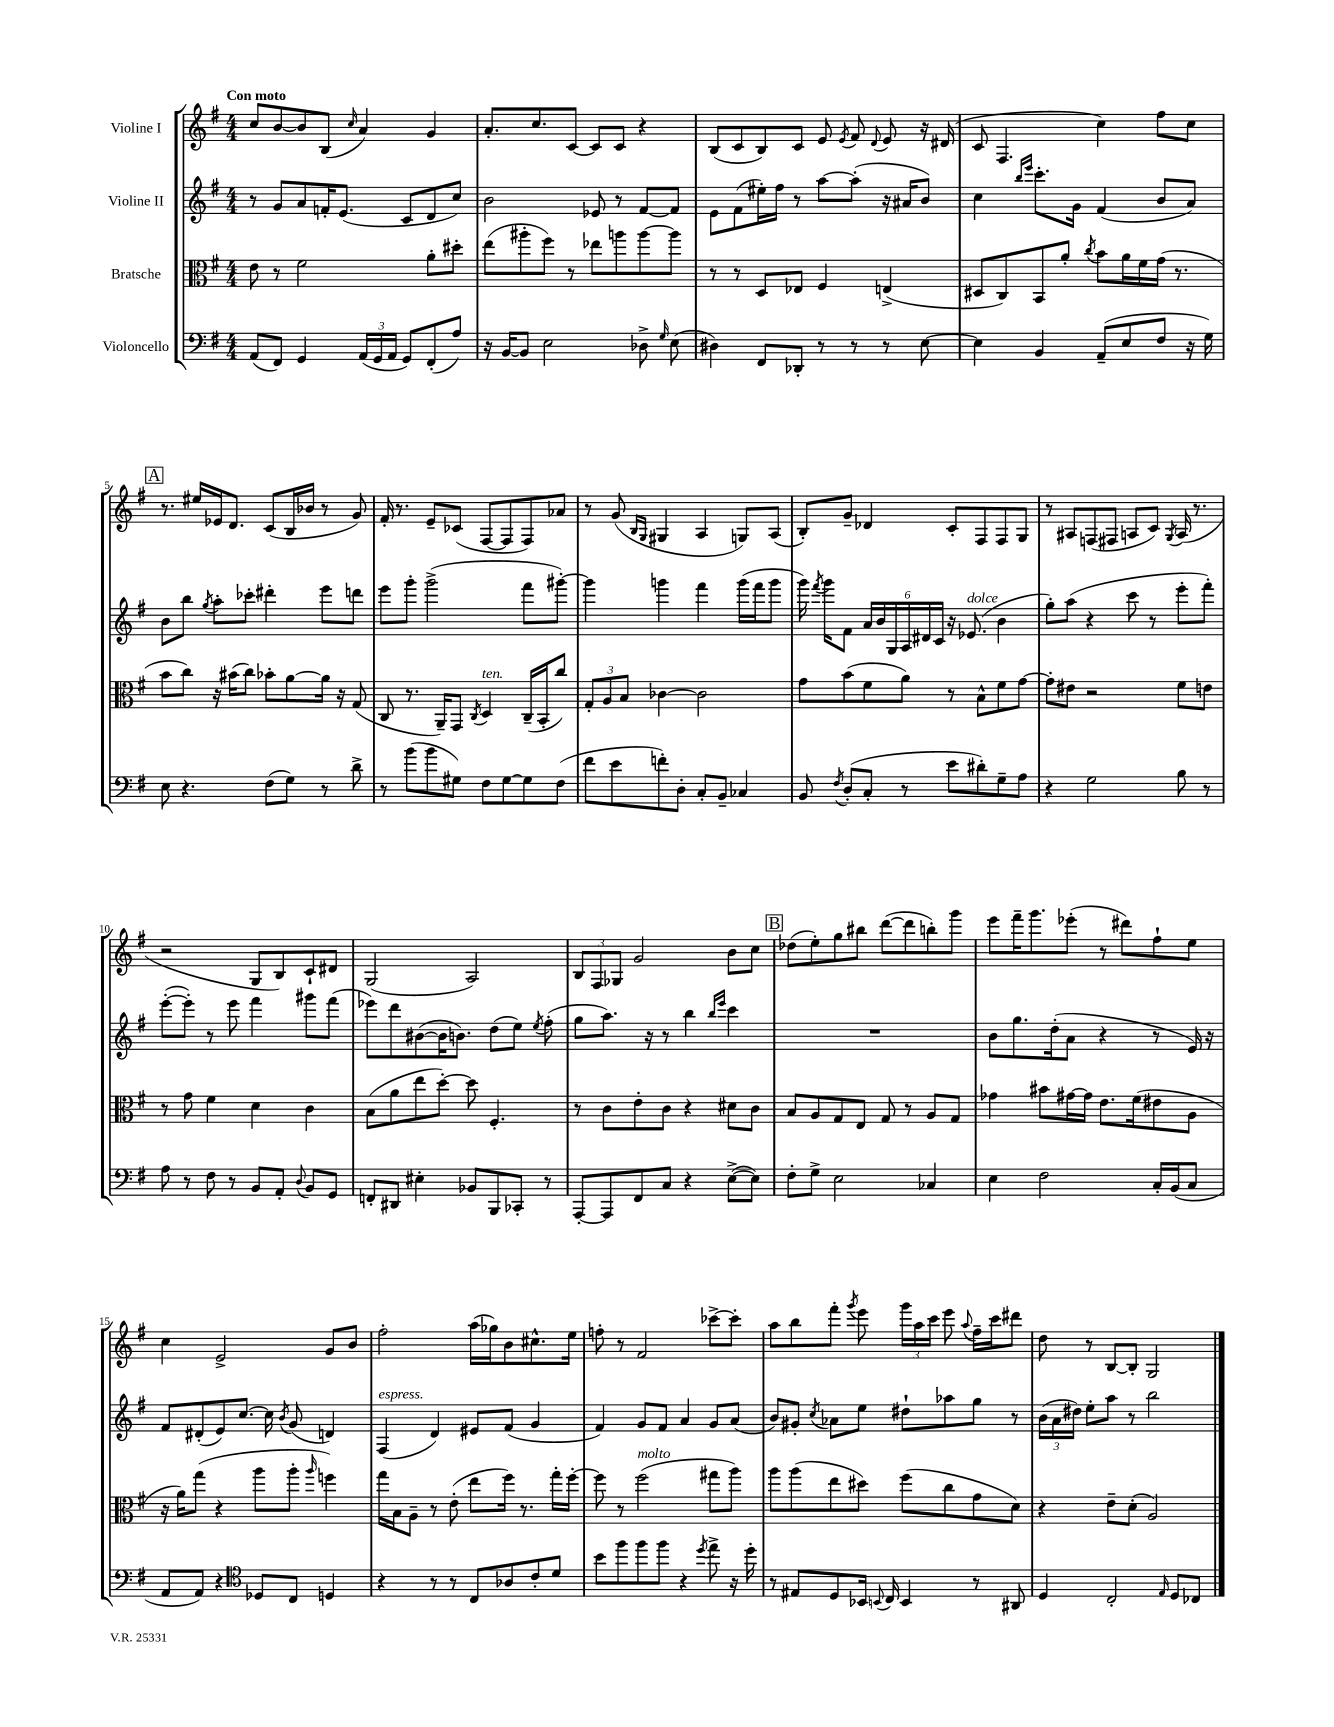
<<
\new StaffGroup <<
\new Staff = "s0" \with { instrumentName = "Violine I" } {
    \clef treble \key g \major \numericTimeSignature \time 4/4 \tempo "Con moto"
    \autoBeamOff c''8[ b'8~ b'8 b8]( \grace { c''16 } a'4) g'4 |
    a'8.[-. c''8. c'8]~ c'8[ c'8] r4 |
    b8[( c'8 b8) c'8] e'8 \acciaccatura { e'8 } fis'8 \appoggiatura { d'8 } e'8 r16 dis'16( |
    c'8 fis4. c''4) fis''8[ c''8] |
    \mark \markup { \box "A" } r8. eis''16[ ees'16 d'8.] c'8[( b16 bes'16] r8 g'8) |
    fis'16-. r8. e'8[-- ces'8]( fis8[~ fis8 fis8) aes'8] |
    r8 g'8( \grace { b16[ g16] } gis4 a4 g8[) a8]( |
    b8[-.) g'8]-- des'4 c'8[-. fis8 fis8 g8] |
    r8 ais8[ f8( fis8] a8[ c'8]) \acciaccatura { g8 } a16( r8. |
    r2 g8[ b8) c'8-! dis'8] |
    g2( a2) |
    \tuplet 3/2 { b8[ fis8 ges8] } g'2 b'8[ c''8] |
    \mark \markup { \box "B" } des''8[( e''8-.) g''8 bis''8] d'''8[~( d'''8 b''8-.) g'''8] |
    e'''8[ fis'''16-- g'''8. ees'''8]-.( r8 dis'''8[) fis''8-! e''8] |
    c''4 e'2-> g'8[ b'8] |
    fis''2-. a''16[( ges''16) b'8 cis''8.-^ e''16] |
    f''8-. r8 fis'2 ces'''8[~-> ces'''8]-. |
    a''8[ b''8 fis'''8]-. \acciaccatura { g'''8 } e'''8 \tuplet 3/2 { g'''16[ a''16 c'''16] } e'''8 \appoggiatura { a''8 } fis''16[-- c'''16 dis'''8] |
    d''8 r8 b8[~ b8]-. g2 \bar "|." |
}
\new Staff = "s1" \with { instrumentName = "Violine II" } {
    \clef treble \key g \major \numericTimeSignature \time 4/4
    \autoBeamOff r8 g'8[ a'8 f'16-. e'8.]( c'8[ d'8 c''8]) |
    b'2 ees'8 r8 fis'8[~ fis'8] |
    e'8[ fis'8( eis''16-.) fis''16] r8 a''8[~ a''8]-.( r16 ais'16[ b'8]) |
    c''4 \grace { b''16[ e'''16] } c'''8.[-. g'16] fis'4( b'8[ a'8]) |
    \mark \markup { \box "A" } b'8[ b''8] \acciaccatura { g''8 } a''8[-. ces'''8]-. dis'''4-. e'''8[ d'''8] |
    e'''8[ g'''8]-. g'''2->( fis'''8[ gis'''8]~-.) |
    gis'''4 g'''4 fis'''4 g'''16[( fis'''16 g'''8] |
    g'''16) \acciaccatura { fis'''8 } g'''16[ fis'8] \tuplet 6/4 { a'16[ b'16 g16 a16 dis'16 c'16] } r16 ees'8.^\markup { \italic "dolce" }( b'4 |
    g''8[-.) a''8]( r4 c'''8 r8 e'''8[-. fis'''8]-.) |
    e'''8[~-.( e'''8]-.) r8 e'''8 fis'''4 gis'''8[ fis'''8]( |
    ees'''8[) d'''8 bis'8~( bis'16 b'8.]) d''8[( e''8]) \acciaccatura { e''8 } fis''8-.( |
    g''8[ a''8.]) r16 r8 b''4 \grace { b''16[ e'''16] } c'''4 |
    \mark \markup { \box "B" } R1 |
    b'8[ g''8. d''16-.( a'8] r4 r8 e'16) r16 |
    fis'8[ dis'8-.( e'8) c''8.]~ c''16 \acciaccatura { b'8 } g'8( d'4) |
    fis4^\markup { \italic "espress." }( d'4) eis'8[ fis'8]( g'4 |
    fis'4) g'8[ fis'8] a'4 g'8[ a'8]( |
    b'8[) gis'8]-. \acciaccatura { c''8 } aes'8[ e''8] dis''8[-! aes''8 g''8] r8 |
    \tuplet 3/2 { b'16[( a'16 dis''16]) } e''8[-. a''8] r8 b''2 \bar "|." |
}
\new Staff = "s2" \with { instrumentName = "Bratsche" } {
    \clef alto \key g \major \numericTimeSignature \time 4/4
    \autoBeamOff e'8 r8 fis'2 a'8[-. dis''8]-. |
    e''8[( ais''8-. fis''8]) r8 ees''8[ a''8 a''8~ a''8] |
    r8 r8 d8[ ees8] fis4 e4->( |
    dis8[ c8) b,8 a'8]-. \acciaccatura { c''8 } b'8[ a'16 fis'16 g'16]( r8. |
    \mark \markup { \box "A" } b'8[ c''8]) r16 bis'16[( c''8]) bes'8[-. a'8~ a'16] r16 g8( |
    c8 r8. a,16[--) g,8] \acciaccatura { c8 } d4^\markup { \italic "ten." } c16[--( b,16-. c''8]) |
    \tuplet 3/2 { g8[-. a8 b8] } ces'4~ ces'2 |
    g'8[ b'8( fis'8 a'8]) r8 b8[-^ fis'8 g'8]~ |
    g'8[-. eis'8] r2 fis'8[ e'8] |
    r8 g'8 fis'4 d'4 c'4 |
    b8[( a'8 e''8 d''8]~-.) d''8 fis4.-. |
    r8 c'8[ e'8-. c'8] r4 dis'8[ c'8] |
    \mark \markup { \box "B" } b8[ a8 g8 e8] g8 r8 a8[ g8] |
    ges'4 bis'8[ gis'16~ gis'16] e'8.[ fis'16( eis'8 a8] |
    r16 a'16[) g''8]( r4 a''8[ a''8]-. \grace { a''16 } f''4) |
    g''16[ b16 a8]-- r8 e'8-.( e''8[ fis''16]) r8. g''16[-. fis''16]~-. |
    fis''8 r8 fis''2^\markup { \italic "molto" }( gis''8[ a''8]) |
    a''8[ a''8( e''8 dis''8]) fis''8[( c''8 g'8 d'8]) |
    r4 e'8[-- d'8]-.( a2) \bar "|." |
}
\new Staff = "s3" \with { instrumentName = "Violoncello" } {
    \clef bass \key g \major \numericTimeSignature \time 4/4
    \autoBeamOff a,8[( fis,8]) g,4 \tuplet 3/2 { a,16[( g,16 a,16] } g,8[) fis,8-.( a8]) |
    r16 b,16[~ b,8] e2 des8-> \grace { g16 } e8( |
    dis4) fis,8[ des,8]-. r8 r8 r8 e8~ |
    e4 b,4 a,8[--( e8 fis8] r16 g16) |
    \mark \markup { \box "A" } e8 r4. fis8[( g8]) r8 d'8-> |
    r8 b'8[( b'8 gis8]) fis8[ gis8~ gis8 fis8]( |
    fis'8[ e'8 f'8-.) d8]-. c8[-. b,8]-- ces4 |
    b,8 \acciaccatura { fis8 } d8[-.( c8]-. r8 e'8[ dis'8-.) g8-- a8] |
    r4 g2 b8 r8 |
    a8 r8 fis8 r8 b,8[ a,8]-. \appoggiatura { d8 } b,8[ g,8] |
    f,8[-. dis,8] eis4-. bes,8[ b,,8 ces,8]-. r8 |
    a,,8[~-. a,,8 fis,8 c8] r4 e8[~->( e8]) |
    \mark \markup { \box "B" } fis8[-. g8]-> e2 ces4 |
    e4 fis2 c16[-. b,16( c8] |
    a,8[ a,8]) r4 \clef tenor des8[ c8] d4 |
    r4 r8 r8 c8[ aes8 c'8-. d'8] |
    b'8[ fis''8 fis''8 fis''8] r4 \acciaccatura { d''8 } e''8-> r16 d''16-. |
    r8 eis8[ d8 bes,16] \appoggiatura { b,8 } c16 b,4 r8 ais,8 |
    d4 c2-. \grace { e16 } d8[ ces8] \bar "|." |
}
>>
>>
